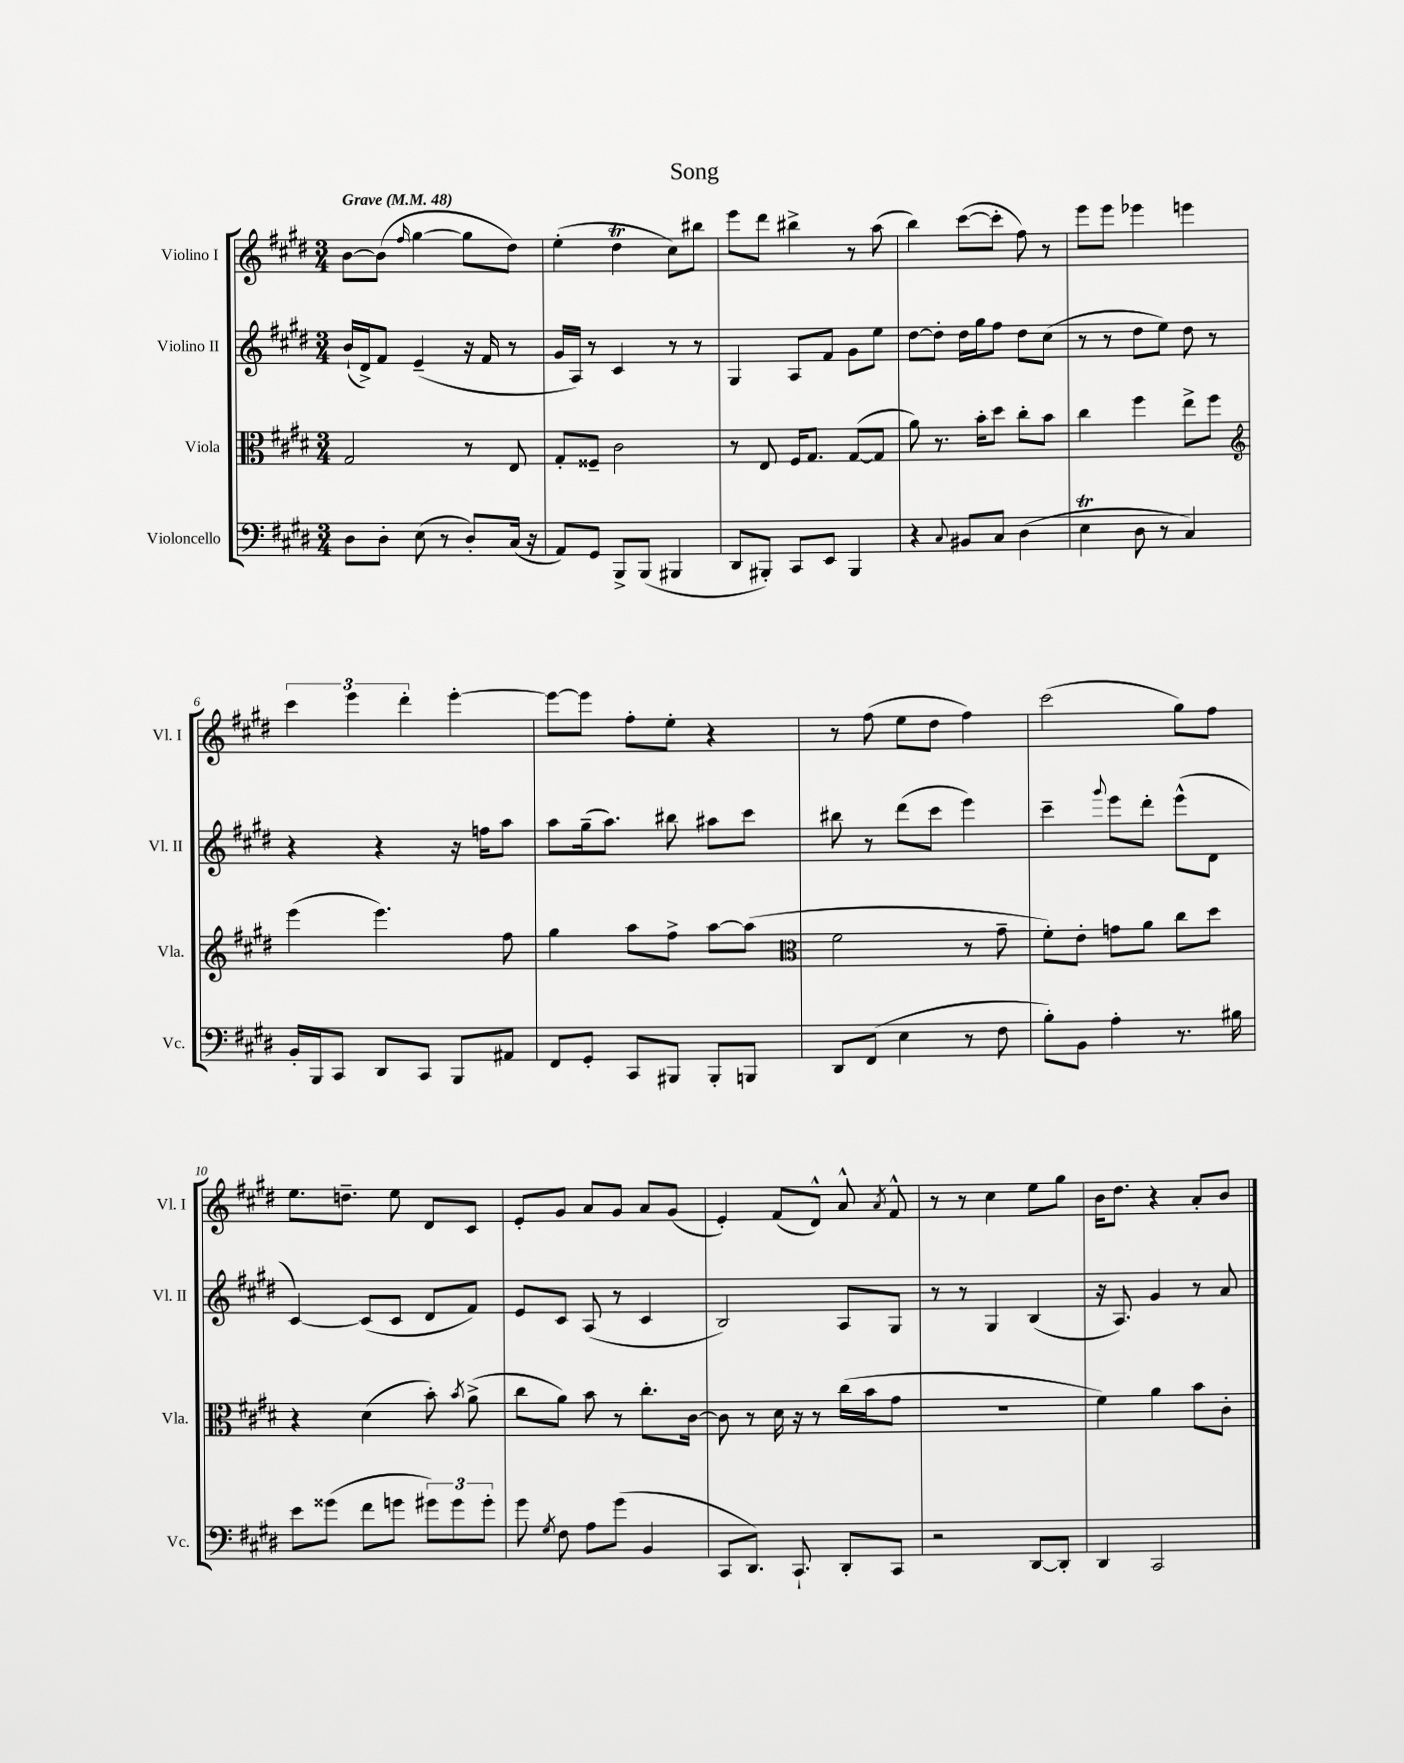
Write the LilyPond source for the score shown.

\header { title = "Song" }
<<
\new StaffGroup <<
\new Staff = "s0" \with { instrumentName = "Violino I" shortInstrumentName = "Vl. I" } {
    \clef treble \key e \major \numericTimeSignature \time 3/4 \tempo "Grave" 4 = 48
    \autoBeamOff b'8[~ b'8]( \grace { fis''16 } gis''4~ gis''8[ dis''8]) |
    e''4-.( dis''4\trill cis''8[) bis''8] |
    e'''8[ dis'''8] bis''4-> r8 a''8( |
    b''4) cis'''8[~( cis'''8]-. fis''8) r8 |
    e'''8[ e'''8] ees'''4 e'''4 |
    \tuplet 3/2 { cis'''4 e'''4 dis'''4-. } e'''4~-. |
    e'''8[~ e'''8] fis''8[-. e''8]-. r4 |
    r8 fis''8( e''8[ dis''8] fis''4) |
    cis'''2( gis''8[) fis''8] |
    e''8.[ d''8.]-- e''8 dis'8[ cis'8] |
    e'8[-. gis'8] a'8[ gis'8] a'8[ gis'8]( |
    e'4-.) fis'8[( dis'8]-^) a'8-^ \acciaccatura { a'8 } fis'8-^ |
    r8 r8 cis''4 e''8[ gis''8] |
    b'16[ dis''8.] r4 a'8[-. b'8] \bar "|." |
}
\new Staff = "s1" \with { instrumentName = "Violino II" shortInstrumentName = "Vl. II" } {
    \clef treble \key e \major \numericTimeSignature \time 3/4
    \autoBeamOff b'16[-!( dis'16->) fis'8] e'4--( r16 fis'16 r8 |
    gis'16[ a16]) r8 cis'4 r8 r8 |
    gis4 a8[ fis'8] gis'8[ e''8] |
    dis''8[~ dis''8]-. dis''16[ gis''16 fis''8] dis''8[ cis''8]( |
    r8 r8 dis''8[ e''8]) dis''8 r8 |
    r4 r4 r16 f''16[ a''8] |
    a''8[ gis''16--( a''8.]) bis''8 ais''8[ cis'''8] |
    bis''8 r8 dis'''8[( cis'''8] e'''4) |
    cis'''4-- \appoggiatura { gis'''8 } e'''8[ dis'''8]-. e'''8[-^( dis'8] |
    cis'4~) cis'8[( cis'8] dis'8[ fis'8]) |
    e'8[ cis'8] a8( r8 cis'4 |
    b2) a8[ gis8] |
    r8 r8 gis4 b4( |
    r16 a8.) gis'4 r8 a'8 \bar "|." |
}
\new Staff = "s2" \with { instrumentName = "Viola" shortInstrumentName = "Vla." } {
    \clef alto \key e \major \numericTimeSignature \time 3/4
    \autoBeamOff gis2 r8 e8 |
    gis8[-. fisis8]-- cis'2 |
    r8 e8 fis16[ gis8.] gis8[~( gis8] |
    a'8) r8. b'16[-. dis''8] cis''8[-. b'8] |
    cis''4 fis''4 e''8[-> fis''8] |
    \clef treble e'''4( e'''4.) fis''8 |
    gis''4 a''8[ fis''8]-> a''8[~ a''8]( |
    \clef alto fis'2 r8 gis'8-- |
    fis'8[-.) e'8]-. g'8[ a'8] cis''8[ dis''8] |
    r4 dis'4( b'8-.) \acciaccatura { b'8 } a'8->( |
    cis''8[ a'8]) b'8 r8 cis''8.[-. cis'16]~ |
    cis'8 r8 dis'16 r16 r8 cis''16[( b'16 gis'8] |
    R2. |
    fis'4) a'4 b'8[ cis'8]-. \bar "|." |
}
\new Staff = "s3" \with { instrumentName = "Violoncello" shortInstrumentName = "Vc." } {
    \clef bass \key e \major \numericTimeSignature \time 3/4
    \autoBeamOff dis8[ dis8]-. e8( r8 dis8[-.) cis16]( r16 |
    a,8[) gis,8] b,,8[-> b,,8]( bis,,4 |
    dis,8[ bis,,8]-.) cis,8[ e,8] bis,,4 |
    r4 \appoggiatura { cis8 } bis,8[ cis8] dis4( |
    e4\trill dis8 r8 cis4) |
    b,16[-. b,,16 cis,8] dis,8[ cis,8] b,,8[ ais,8] |
    fis,8[ gis,8]-. cis,8[ bis,,8] bis,,8[-. b,,8] |
    dis,8[ fis,8]( e4 r8 fis8 |
    b8[-.) b,8] a4-. r8. bis16 |
    e'8[ gisis'8]( fis'8[ g'8] \tuplet 3/2 { gis'8[) gis'8 gis'8]-. } |
    gis'8 \acciaccatura { gis8 } fis8 a8[ gis'8]( b,4 |
    cis,8[ dis,8.]) cis,8.-! dis,8[-. cis,8] |
    r2 dis,8[~ dis,8]-. |
    dis,4 cis,2 \bar "|." |
}
>>
>>
